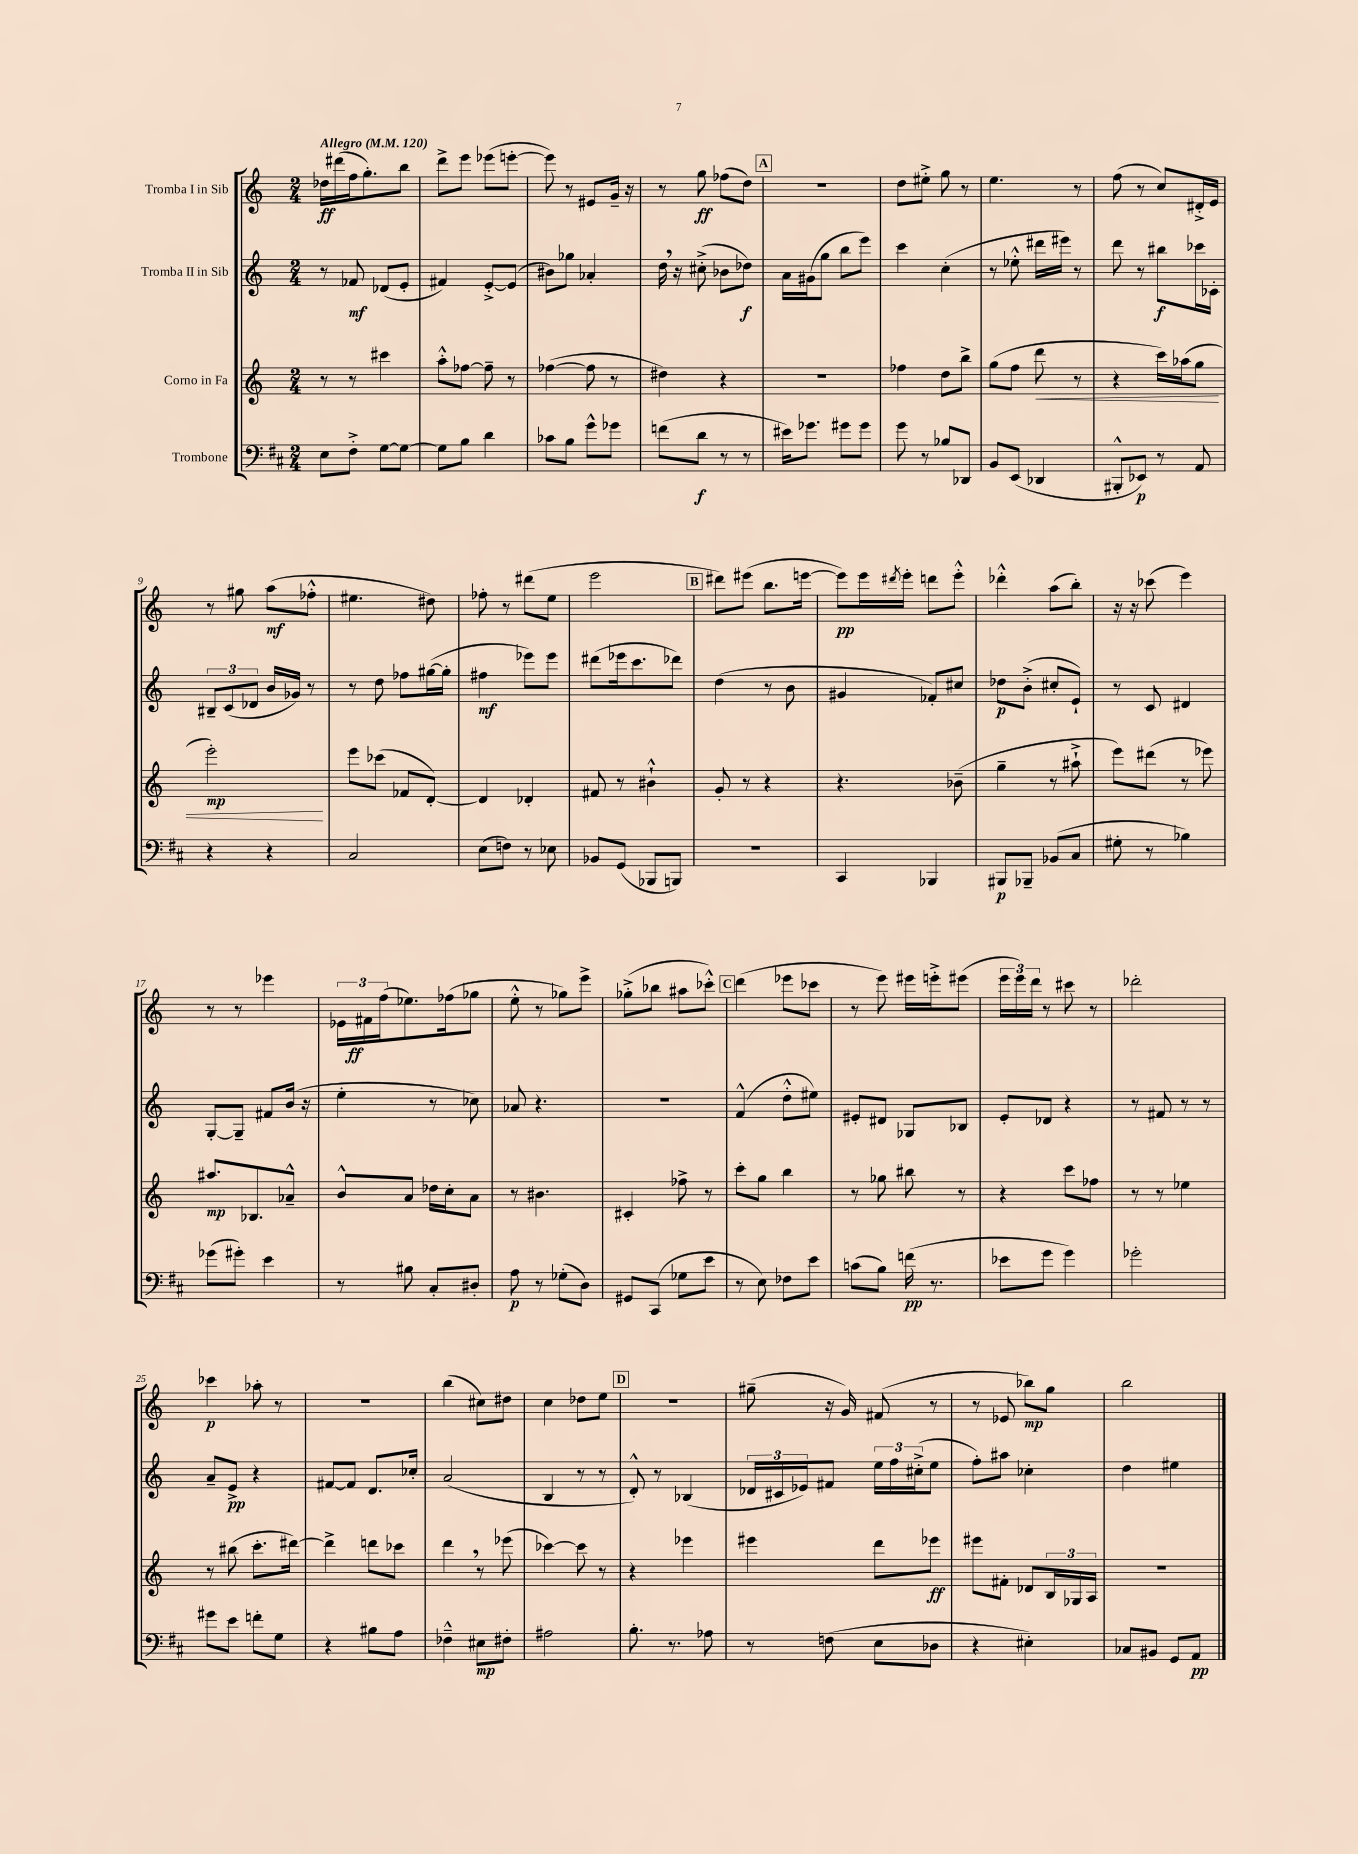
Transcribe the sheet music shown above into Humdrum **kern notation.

**kern	**dynam	**kern	**dynam	**kern	**dynam	**kern	**dynam
*part4	*part4	*part3	*part3	*part2	*part2	*part1	*part1
*staff4	*staff4	*staff3	*staff3	*staff2	*staff2	*staff1	*staff1
*I"Trombone	*	*I"Corno in Fa	*	*I"Tromba II in Sib	*	*I"Tromba I in Sib	*
*clefF4	*	*clefG2	*	*clefG2	*	*clefG2	*
*k[f#c#]	*	*k[]	*	*k[]	*	*k[]	*
*M2/4	*	*M2/4	*	*M2/4	*	*M2/4	*
*MM120	*	*MM120	*	*MM120	*	*MM120	*
=1	=1	=1	=1	=1	=1	=1	=1
!	!	!	!	!	!	!LO:TX:a:B:t=Allegro	!
8E\L	.	8r	.	8r	.	16dd-X\LL	ff
.	.	.	.	.	.	(16ddd#X\	.
8F#'^\J	.	8r	.	8f-X/	mf	16ff\J	.
.	.	.	.	.	.	8.gg'\)	.
[8G\L	.	4ccc#X\	.	(8d-X/L	.	.	.
8G\J_	.	.	.	8e'/J	.	8bb\J	.
=2	=2	=2	=2	=2	=2	=2	=2
8G\L]	.	8aa'^^\L	.	4f#X/)	.	8ddd^\L	.
8B\J	.	[8ff-X\J	.	.	.	8eee\J	.
4d\	.	8ff-~\]	.	[8e'^/L	.	(8eee-X\L	.
.	.	8r	.	(8e/J]	.	[8eeen'\J	.
=3	=3	=3	=3	=3	=3	=3	=3
8c-X\L	.	([4ff-X\	.	8b#X\L)	.	8eee\])	.
8B\J	.	.	.	8gg-X\J	.	8r	.
8g^^\L	.	8ff-\]	.	4a-X'/	.	8e#X/L	.
8g-X\J	.	8r	.	.	.	16g~/Jk	.
.	.	.	.	.	.	16r	.
=4	=4	=4	=4	=4	=4	=4	=4
(8fn\L	.	4dd#X\)	.	16dd,\	.	8r	.
.	.	.	.	16r	.	.	.
8d\J	f	.	.	(8cc#X'^\	.	8gg\	ff
8r	.	4r	.	8b-X\L	.	(8ff-X\L	.
8r	.	.	.	8dd-X\J)	f	8dd\J)	.
!!LO:REH:place=s1:t=A
=5	=5	=5	=5	=5	=5	=5	=5
16e#X\KL)	.	2r	.	16a\LL	.	2r	.
8.g-X\J	.	.	.	(16g#X\J	.	.	.
.	.	.	.	8gg\J	.	.	.
8g#X\L	.	.	.	8bb\L	.	.	.
8g#\J	.	.	.	8eee\J)	.	.	.
=6	=6	=6	=6	=6	=6	=6	=6
8g\	.	4ff-X\	.	4ccc\	.	8dd\L	.
8r	.	.	.	.	.	8ee#X'^\J	.
8B-X/L	.	8dd\L	.	(4cc'\	.	8gg\	.
8DD-X/J	.	8bb^\J	.	.	.	8r	.
=7	=7	=7	=7	=7	=7	=7	=7
8BB/L	.	(8gg\L	.	8r	.	4.ee\	.
(8EE/J	.	8ff\J	.	8ee-X'^^\	.	.	.
!	!	!	!LO:HP:b	!	!	!	!
4DD-X/	.	8ddd\	<	16ddd#X\LL	.	.	.
.	.	.	.	16eee#X\JJ)	.	.	.
.	.	8r	.	8r	.	8r	.
=8	=8	=8	=8	=8	=8	=8	=8
8BBB#X'^^/L	.	4r	.	8ddd\	.	(8ff\	.
8EE-X/J)	p	.	.	8r	.	8r	.
8r	.	16ccc\LL)	.	8bb#X\L	f	8cc/L)	.
.	.	(16aa-X\J	.	.	.	.	.
8AA/	.	8gg\J	.	16ccc-X\L	.	16d#X'^/L	.
.	.	.	.	16c-X'\JJ	.	16e/JJ	.
!!LO:LB:g=z
=9	=9	=9	=9	=9	=9	=9	=9
4r	.	2eee'\)	mp	12B#X~/L	.	8r	.
.	.	.	.	(12c/	.	.	.
.	.	.	.	.	.	8gg#X\	.
.	.	.	.	12d-X/J	.	.	.
4r	.	.	.	16b/LL	.	(8aa\L	mf
.	.	.	.	16g-X/JJ)	.	.	.
.	.	.	.	8r	.	8ff-X'^^\J	.
.	.	.	[	.	.	.	.
=10	=10	=10	=10	=10	=10	=10	=10
2C#/	.	8eee\L	.	8r	.	4.ee#X\	.
.	.	(8ccc-X\J	.	8dd\	.	.	.
.	.	8f-X/L	.	8ff-X\L	.	.	.
.	.	[8d'/J)	.	([16gg#X\L	.	8dd#X\)	.
.	.	.	.	16gg#'\JJ]	.	.	.
=11	=11	=11	=11	=11	=11	=11	=11
(8E\L	.	4d/]	.	4ff#X\	mf	8ff-X'\	.
8Fn\J)	.	.	.	.	.	8r	.
8r	.	4d-X'/	.	8eee-X\L)	.	(8ddd#X\L	.
8E-X\	.	.	.	8eee-\J	.	8ee\J	.
=12	=12	=12	=12	=12	=12	=12	=12
8BB-X/L	.	8f#X/	.	(8ddd#X\L	.	2eee\	.
(8GG/J	.	8r	.	16eee-X\k	.	.	.
.	.	.	.	8.ccc\	.	.	.
8BBB-X/L	.	4b#X`^^\	.	.	.	.	.
8BBBn/J)	.	.	.	8ddd-X\J)	.	.	.
!!LO:REH:place=s1:t=B
=13	=13	=13	=13	=13	=13	=13	=13
2r	.	8g'/	.	(4dd\	.	8ddd#X\L)	.
.	.	8r	.	.	.	(8eee#X\J	.
.	.	4r	.	8r	.	8.bb\L	.
.	.	.	.	8b\	.	.	.
.	.	.	.	.	.	[16eeen\Jk	.
=14	=14	=14	=14	=14	=14	=14	=14
4CC#/	.	4.r	.	4g#X/	.	8eee\L])	pp
.	.	.	.	.	.	16eee\L	.
.	.	.	.	.	.	8qddd#X/	.
.	.	.	.	.	.	16eee'\JJ	.
4BBB-X/	.	.	.	8f-X'/L)	.	8dddn\L	.
.	.	(8b-X~\	.	8cc#X/J	.	8eee'^^\J	.
=15	=15	=15	=15	=15	=15	=15	=15
8BBB#X/L	p	4gg~\	.	8dd-X\L	p	4ddd-X'^^\	.
8BBB-X~/J	.	.	.	(8b'^\J	.	.	.
(8BB-X/L	.	8r	.	8cc#X'/L	.	(8aa\L	.
8C#/J	.	8aa#X`^\	.	8e`/J)	.	8bb'\J)	.
=16	=16	=16	=16	=16	=16	=16	=16
8G#X'\	.	8eee\L)	.	8r	.	16r	.
.	.	.	.	.	.	16r	.
8r	.	(8ddd#X\J	.	8c/	.	(8ccc-X\	.
4B-X\)	.	8r	.	4d#X/	.	4eee\)	.
.	.	8eee-X\)	.	.	.	.	.
!!LO:LB:g=z
=17	=17	=17	=17	=17	=17	=17	=17
(8g-X\L	.	8.aa#X/L	mp	[8G'/L	.	8r	.
8g#X'\J)	.	.	.	8G~/J]	.	8r	.
.	.	8.B-X/	.	.	.	.	.
4e\	.	.	.	8f#X/L	.	4eee-X\	.
.	.	8a-X~^^/J	.	(16b/Jk	.	.	.
.	.	.	.	16r	.	.	.
=18	=18	=18	=18	=18	=18	=18	=18
8r	.	8b^^/L	.	4ee'\	.	24e-X\LL	.
.	.	.	.	.	.	24f#X\	ff
.	.	.	.	.	.	(24ff\J	.
8B#X\	.	8a/J	.	.	.	8.ee-X\)	.
8C#'/L	.	16dd-X\LL	.	8r	.	.	.
.	.	16cc'\J	.	.	.	(16ff-X\k	.
8D#X'/J	.	8a\J	.	8cc-X\)	.	8gg-X\J	.
=19	=19	=19	=19	=19	=19	=19	=19
8A\	p	8r	.	8a-X/	.	8ee'^^\	.
8r	.	4.b#X\	.	4.r	.	8r	.
(8G-X'\L	.	.	.	.	.	8gg-X\L)	.
8D\J)	.	.	.	.	.	8eee^\J	.
=20	=20	=20	=20	=20	=20	=20	=20
8GG#X/L	.	4c#X'/	.	2r	.	(8gg-X'^\L	.
(8CC#/J	.	.	.	.	.	8bb-X\J	.
8G-X\L	.	8ff-X^\	.	.	.	8aa#X\L	.
8e\J	.	8r	.	.	.	8ccc-X'^^\J)	.
!!LO:REH:place=s1:t=C
=21	=21	=21	=21	=21	=21	=21	=21
8r	.	8ccc'\L	.	(4f^^/	.	(4ddd\	.
8E\)	.	8gg\J	.	.	.	.	.
8F-X\L	.	4bb\	.	8dd'^^\L	.	8eee-X\L	.
8e\J	.	.	.	8ee#X\J)	.	8ccc-X\J	.
=22	=22	=22	=22	=22	=22	=22	=22
(8cn\L	.	8r	.	8e#X'/L	.	8r	.
8B\J)	.	8gg-X\	.	8d#X/J	.	8eee\)	.
(16fn\	pp	8bb#X\	.	8G-X/L	.	16eee#X\LL	.
8.r	.	.	.	.	.	16eeen'^\J	.
.	.	8r	.	8B-X/J	.	(8eee#X\J	.
=23	=23	=23	=23	=23	=23	=23	=23
8e-X\L	.	4r	.	8e'/L	.	24eee\LL	.
.	.	.	.	.	.	24eee\)	.
.	.	.	.	.	.	24ddd\JJ	.
8g\J	.	.	.	8d-X/J	.	8r	.
4g\)	.	8ccc\L	.	4r	.	8ccc#X\	.
.	.	8ff-X\J	.	.	.	8r	.
=24	=24	=24	=24	=24	=24	=24	=24
2g-X'\	.	8r	.	8r	.	2ddd-X'\	.
.	.	8r	.	8f#X/	.	.	.
.	.	4ee-X\	.	8r	.	.	.
.	.	.	.	8r	.	.	.
!!LO:LB:g=z
=25	=25	=25	=25	=25	=25	=25	=25
8g#X\L	.	8r	.	8a~/L	.	4ccc-X\	p
8e\J	.	(8bb#X\	.	8e^/J	pp	.	.
8fn'\L	.	8.ccc'\L	.	4r	.	8aa-X'\	.
8G\J	.	.	.	.	.	8r	.
.	.	[16ddd#X\Jk)	.	.	.	.	.
=26	=26	=26	=26	=26	=26	=26	=26
4r	.	4ddd#^\]	.	[8f#X/L	.	2r	.
.	.	.	.	8f#/J]	.	.	.
8B#X\L	.	8dddn\L	.	8.d/L	.	.	.
8A\J	.	8ccc-X\J	.	.	.	.	.
.	.	.	.	16cc-X'/Jk	.	.	.
=27	=27	=27	=27	=27	=27	=27	=27
4F-X~^^\	.	4ddd,\	.	(2a/	.	(4bb\	.
8E#X\L	mp	8r	.	.	.	8cc#X\L)	.
8F#X'\J	.	(8eee-X\	.	.	.	8dd#X\J	.
=28	=28	=28	=28	=28	=28	=28	=28
2A#X\	.	[4ccc-X\)	.	4B/	.	4cc\	.
.	.	8ccc-\]	.	8r	.	8dd-X\L	.
.	.	8r	.	8r	.	8ee\J	.
!!LO:REH:place=s1:t=D
=29	=29	=29	=29	=29	=29	=29	=29
8.B'\	.	4r	.	8d'^^/)	.	2r	.
.	.	.	.	8r	.	.	.
8.r	.	.	.	.	.	.	.
.	.	4eee-X\	.	(4B-X/	.	.	.
8A-X\	.	.	.	.	.	.	.
=30	=30	=30	=30	=30	=30	=30	=30
8r	.	4eee#X\	.	24d-X/LL	.	(8gg#X~\	.
.	.	.	.	24c#X/	.	.	.
.	.	.	.	24e-X/J)	.	.	.
(8Fn\	.	.	.	8f#X/J	.	16r	.
.	.	.	.	.	.	16g/)	.
8E\L	.	8ddd\L	.	24ee\LL	.	(8f#X/	.
.	.	.	.	24ff\	.	.	.
.	.	.	.	(24cc#X'^\J	.	.	.
8D-X\J	.	8eee-X\J	ff	8ee\J	.	8r	.
=31	=31	=31	=31	=31	=31	=31	=31
4r	.	8eee#X\L	.	8ff'\L)	.	8r	.
.	.	8f#X'\J	.	8aa#X\J	.	8e-X/	.
4E#X'\)	.	8d-X/L	.	4cc-X'\	.	8bb-X\L)	mp
.	.	24B/L	.	.	.	8gg\J	.
.	.	24G-X/	.	.	.	.	.
.	.	24A/JJ	.	.	.	.	.
=32	=32	=32	=32	=32	=32	=32	=32
8C-X/L	.	2r	.	4dd\	.	2bb\	.
8BB#X/J	.	.	.	.	.	.	.
8GG/L	.	.	.	4ee#X\	.	.	.
8AA/J	pp	.	.	.	.	.	.
==	==	==	==	==	==	==	==
*-	*-	*-	*-	*-	*-	*-	*-
